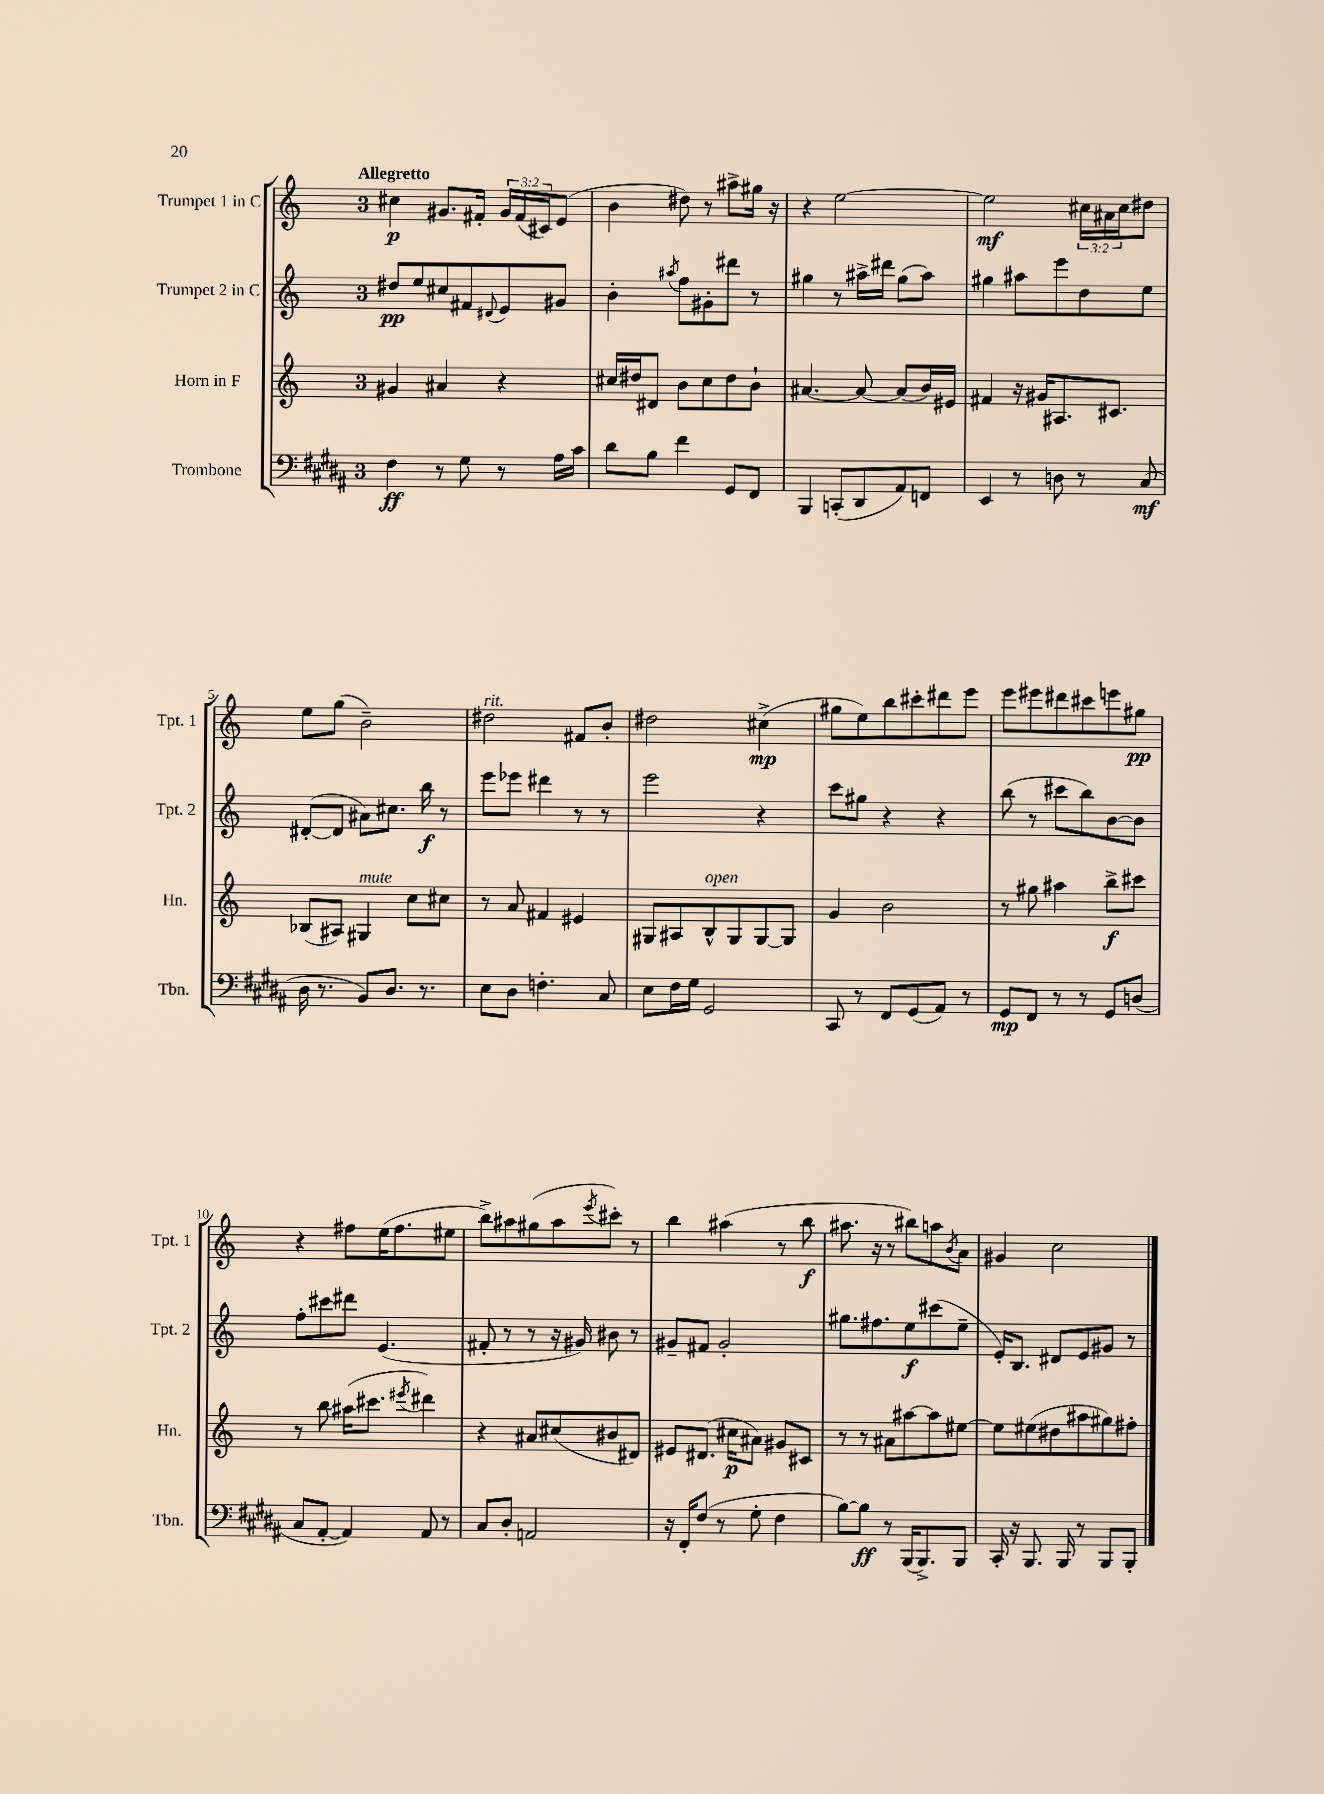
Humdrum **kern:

**kern	**kern	**kern	**kern
*staff4	*staff3	*staff2	*staff1
*clefF4	*clefG2	*clefG2	*clefG2
*k[f#c#g#d#a#]	*k[]	*k[]	*k[]
*M3/4	*M3/4	*M3/4	*M3/4
4F#	4g#	8dd#	4cc#
.	.	8ee	.
8r	4a#	8cc#	8.g#
8G#	.	8f#	.
.	.	.	16f#'
.	.	8qqd#	.
8r	4r	8e	24g#
.	.	.	(24f#
.	.	.	24c#)
16A#	.	8g#	(8e
16c#	.	.	.
=	=	=	=
8d#	16cc#	4b'	4b
.	16dd#	.	.
8B	8d#	.	.
.	.	8qaa#	.
4f#	8b	8ff	8dd#)
.	8cc#	8g#'	8r
8GG#	8dd#	8ddd#	8aa#^
8FF#	8b`	8r	16gg#
.	.	.	16r
=	=	=	=
4BBB	[4.a#	4gg#	4r
(8CC'	.	8r	[2ee
8DD#	8a#_	16aa#^	.
.	.	16ddd#	.
8AA#)	(8a#]	(8gg#	.
8FF	16b)	8aa#)	.
.	16e#	.	.
=	=	=	=
4EE	4f#	4gg#	2ee]
8r	16r	8aa#	.
.	16g#	.	.
8D	8.A#	8eee	.
8r	.	8dd	24cc#
.	.	.	24a#
.	8.c#	.	.
.	.	.	24cc#
(8C#	.	8ee	8dd#
=	=	=	=
16D#	(8B-	([8d#'	8ee
8.r	.	.	.
.	8A#)	8d#]	(8gg
8BB)	4G#	8a#)	2b~)
8.D#	.	8.cc#	.
.	8cc	.	.
8.r	.	16bb	.
.	8cc#	8r	.
=	=	=	=
8E	8r	8eee	2dd#
8D#	8a	8eee-	.
4.F'	4f#	4ddd#	.
.	4e#	8r	8f#
8C#	.	8r	8b'
=	=	=	=
8E	8G#	2eee	2dd#
16F#	8A#	.	.
16G#	.	.	.
2GG#	8B^^	.	.
.	8G#	.	.
.	[8G#	4r	(4cc#^
.	8G#]	.	.
=	=	=	=
8CC#	4g	8ccc	8gg#
8r	.	8gg#	8ee)
8FF#	2b	4r	8bb
(8GG#	.	.	8ccc#'
8AA#)	.	4r	8ddd#
8r	.	.	8eee
=	=	=	=
8GG#	8r	(8bb	8eee
8FF#	8gg#	8r	8eee#
8r	4aa#	8ccc#	8ddd#
8r	.	8bb)	8ccc#
8GG#	8bb^	[8b	8eee
(8D	8ccc#	8b]	8gg#
=	=	=	=
8C#	8r	8ff'	4r
[8AA#'	8bb	8ccc#	.
4AA#])	(16aa#	8ddd#	8ff#
.	8.ccc#	.	.
.	.	(4.e	(16ee
.	.	.	8.ff#
.	8qeee#	.	.
8AA#	4ddd#)	.	.
8r	.	.	8ee#
=	=	=	=
8C#	4r	8f#'	8bb^)
8D#'	.	8r	8aa#
2AA	8a#	8r	(8gg#
.	(8cc#	16r	8aa#
.	.	16g#)	.
.	.	.	8qeee
.	8b#	8b#	8ccc#')
.	8d#)	8r	8r
=	=	=	=
16r	8e#	8g#~	4bb
16FF#'	.	.	.
(8F#	(8.d#	8f#	.
8r	.	2g#'	(4aa#
.	16cc#	.	.
8G#'	8a#)	.	.
4F#	8g#	.	8r
.	8c#	.	8bb
=	=	=	=
[8B)	8r	8.gg#	8.aa#
8B]	8r	.	.
.	.	8.ff#	16r
8r	8a#	.	8r
(16BBB	[8aa#	8ee	8bb#)
8.BBB^)	.	.	.
.	8aa#]	(8ccc#	8aa
.	.	.	8qb
8BBB	[8ee#	8ee~	8a
=	=	=	=
16CC#'	8ee#]	16e')	4g#
16r	.	8.B	.
8.BBB	(8ee#	.	.
.	8dd#	8d#	2cc
16BBB	.	.	.
8r	8aa#	8e	.
8BBB	8gg#)	8g#	.
8BBB'	8ff#'	8r	.
==	==	==	==
*-	*-	*-	*-
